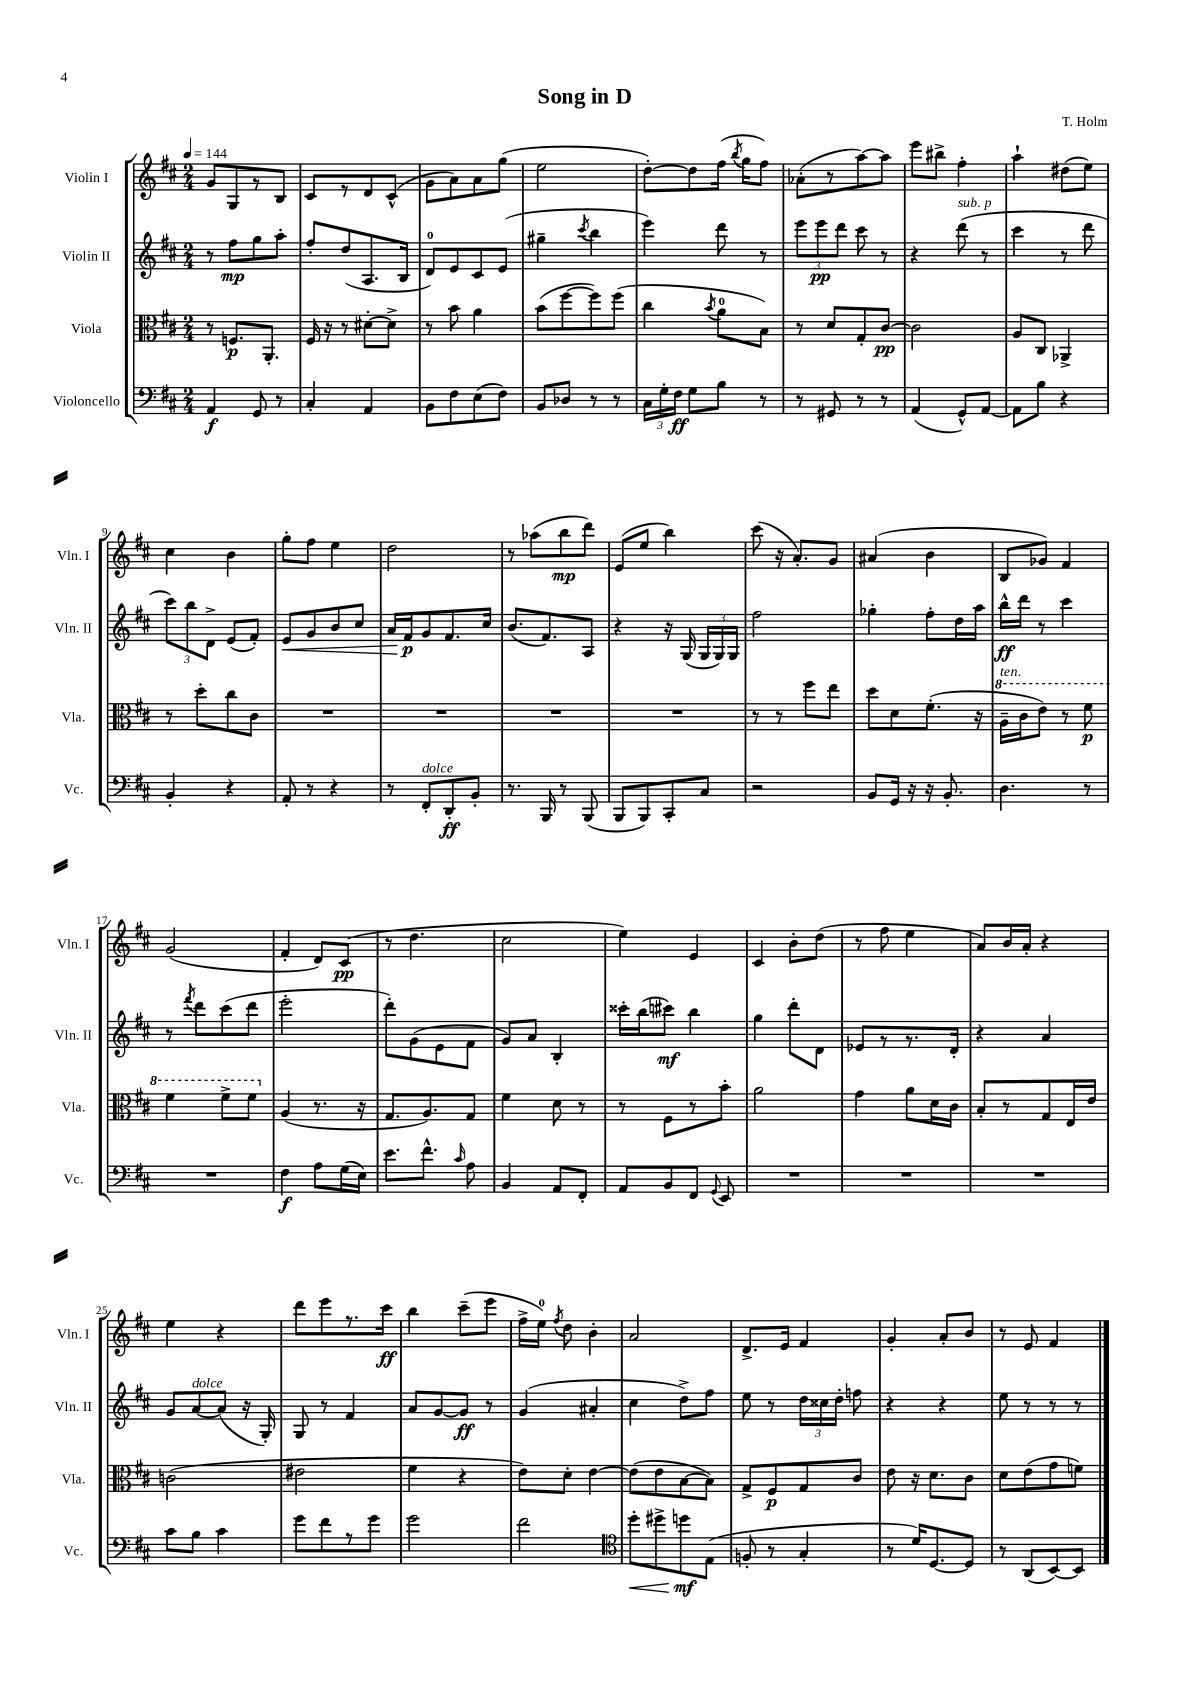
\header { title = "Song in D" composer = "T. Holm" }
<<
\new StaffGroup <<
\new Staff = "s0" \with { instrumentName = "Violin I" shortInstrumentName = "Vln. I" } {
    \clef treble \key d \major \numericTimeSignature \time 2/4 \tempo 4 = 144
    \autoBeamOff g'8[ g8 r8 b8] |
    cis'8[ r8 d'8 cis'8]-^( |
    g'8[ a'8) a'8 g''8]( |
    e''2 |
    d''8[~-.) d''8 fis''16]( \acciaccatura { b''8 } g''16[ fis''8]) |
    aes'8[-.( r8 a''8~) a''8] |
    e'''8[ bis''8]-> fis''4-. |
    a''4-! dis''8[( e''8]) |
    cis''4 b'4 |
    g''8[-. fis''8] e''4 |
    d''2 |
    r8 aes''8[( b''8\mp d'''8]) |
    e'8[( e''8] b''4) |
    cis'''8( r16 a'8.[-.) g'8] |
    ais'4( b'4 |
    b8[ ges'8]) fis'4 |
    g'2( |
    fis'4-. d'8[) cis'8]\pp( |
    r8 d''4. |
    cis''2 |
    e''4) e'4 |
    cis'4 b'8[-. d''8]( |
    r8 fis''8 e''4 |
    a'8[) b'16 a'16]-. r4 |
    e''4 r4 |
    d'''8[ e'''8 r8. cis'''16]\ff |
    b''4 cis'''8[--( e'''8] |
    fis''16[-> e''16]-0) \acciaccatura { fis''8 } d''8 b'4-. |
    a'2 |
    d'8.[-> e'16] fis'4 |
    g'4-. a'8[-. b'8] |
    r8 e'8 fis'4 \bar "|." |
}
\new Staff = "s1" \with { instrumentName = "Violin II" shortInstrumentName = "Vln. II" } {
    \clef treble \key d \major \numericTimeSignature \time 2/4
    \autoBeamOff r8 fis''8[\mp g''8 a''8]-. |
    fis''8[-. d''8( a8. b16] |
    d'8[-0) e'8 cis'8 e'8]( |
    gis''4-- \acciaccatura { cis'''8 } b''4 |
    e'''4) d'''8 r8 |
    \tuplet 3/2 { e'''8[ e'''8\pp d'''8] } cis'''8 r8 |
    r4 d'''8^\markup { \italic "sub. p" }( r8 |
    cis'''4 r8 d'''8 |
    \tuplet 3/2 { cis'''8[) b''8 d'8]-> } e'8[( fis'8]-.) |
    e'8[\< g'8 b'8 cis''8] |
    a'16[ fis'16\p\! g'8 fis'8. cis''16] |
    b'8.[( fis'8.) a8] |
    r4 r16 g16( \tuplet 3/2 { g16[ g16) g16] } |
    fis''2 |
    ges''4-. fis''8[-. d''16 a''16] |
    b''16[-^\ff d'''16] r8 cis'''4 |
    r8 \acciaccatura { fis'''8 } d'''8[ cis'''8( d'''8] |
    e'''2-. |
    d'''8[-.) g'8( e'8 fis'8] |
    g'8[) a'8] b4-. |
    cisis'''16[-. b''16( cis'''8]\mf) b''4 |
    g''4 d'''8[-. d'8] |
    ees'8[ r8 r8. d'16]-. |
    r4 a'4 |
    g'8[ a'8~^\markup { \italic "dolce" } a'8]( r16 g16-.) |
    g8 r8 fis'4 |
    a'8[ g'8~ g'8]\ff r8 |
    g'4( ais'4-. |
    cis''4 d''8[->) fis''8] |
    e''8 r8 \tuplet 3/2 { d''16[ cisis''16 d''16]-. } f''8 |
    r4 r4 |
    e''8 r8 r8 r8 \bar "|." |
}
\new Staff = "s2" \with { instrumentName = "Viola" shortInstrumentName = "Vla." } {
    \clef alto \key d \major \numericTimeSignature \time 2/4
    \autoBeamOff r8 f8.[\p a,8.]-. |
    fis16 r16 r8 dis'8[~-. dis'8]-> |
    r8 b'8 a'4 |
    b'8[( fis''8~ fis''8) fis''8]( |
    cis''4 \acciaccatura { b'8 } a'8[-0 b8]) |
    r8 d'8[ g8-. cis'8]~\pp |
    cis'2 |
    a8[ cis8] aes,4-> |
    r8 d''8[-. cis''8 cis'8] |
    R2 |
    R2 |
    R2 |
    R2 |
    r8 r8 fis''8[ e''8] |
    d''8[ d'8 fis'8.]-.( r16 |
    \ottava #1 a'16[--^\markup { \italic "ten." } cis''16 e''8]) r8 fis''8\p |
    fis''4 fis''8[-> fis''8] \ottava #0 |
    a4( r8. r16 |
    g8.[ a8.) g8] |
    fis'4 d'8 r8 |
    r8 fis8[ r8 b'8]-. |
    a'2 |
    g'4 a'8[ d'16 cis'16] |
    b8[-. r8 g8 e16 e'16] |
    c'2( |
    eis'2 |
    fis'4 r4 |
    e'8[) d'8]-. e'4~ |
    e'8[( e'8 b8~ b8]) |
    g8[-> fis8\p g8 cis'8] |
    e'8 r16 d'8.[ cis'8] |
    d'8[ e'8( g'8 f'8]) \bar "|." |
}
\new Staff = "s3" \with { instrumentName = "Violoncello" shortInstrumentName = "Vc." } {
    \clef bass \key d \major \numericTimeSignature \time 2/4
    \autoBeamOff a,4\f g,8 r8 |
    cis4-. a,4 |
    b,8[ fis8 e8( fis8]) |
    b,8[ des8] r8 r8 |
    \tuplet 3/2 { cis16[ g16-. fis16]\ff } g8[ b8] r8 |
    r8 gis,8 r8 r8 |
    a,4( g,8[-^) a,8]~ |
    a,8[ b8] r4 |
    b,4-. r4 |
    a,8-. r8 r4 |
    r8 fis,8[-.^\markup { \italic "dolce" } d,8-.\ff b,8]-. |
    r8. b,,16 r8 b,,8( |
    b,,8[ b,,8) cis,8-. cis8] |
    r2 |
    b,8[ g,16] r16 r16 b,8.-. |
    d4. r8 |
    R2 |
    fis4\f a8[ g16( e16]) |
    e'8.[ fis'8.]-^ \grace { cis'16 } a8 |
    b,4 a,8[ fis,8]-. |
    a,8[ b,8 fis,8] \appoggiatura { g,8 } e,8 |
    R2 |
    R2 |
    R2 |
    cis'8[ b8] cis'4 |
    g'8[ fis'8 r8 g'8] |
    g'2 |
    fis'2 |
    \clef tenor d''8[-.\< dis''8-> d''8\mf\! e8]( |
    f8-. r8 g4-. |
    r8 d'16[) d8.~ d8] |
    r8 a,8[( b,8~) b,8] \bar "|." |
}
>>
>>
